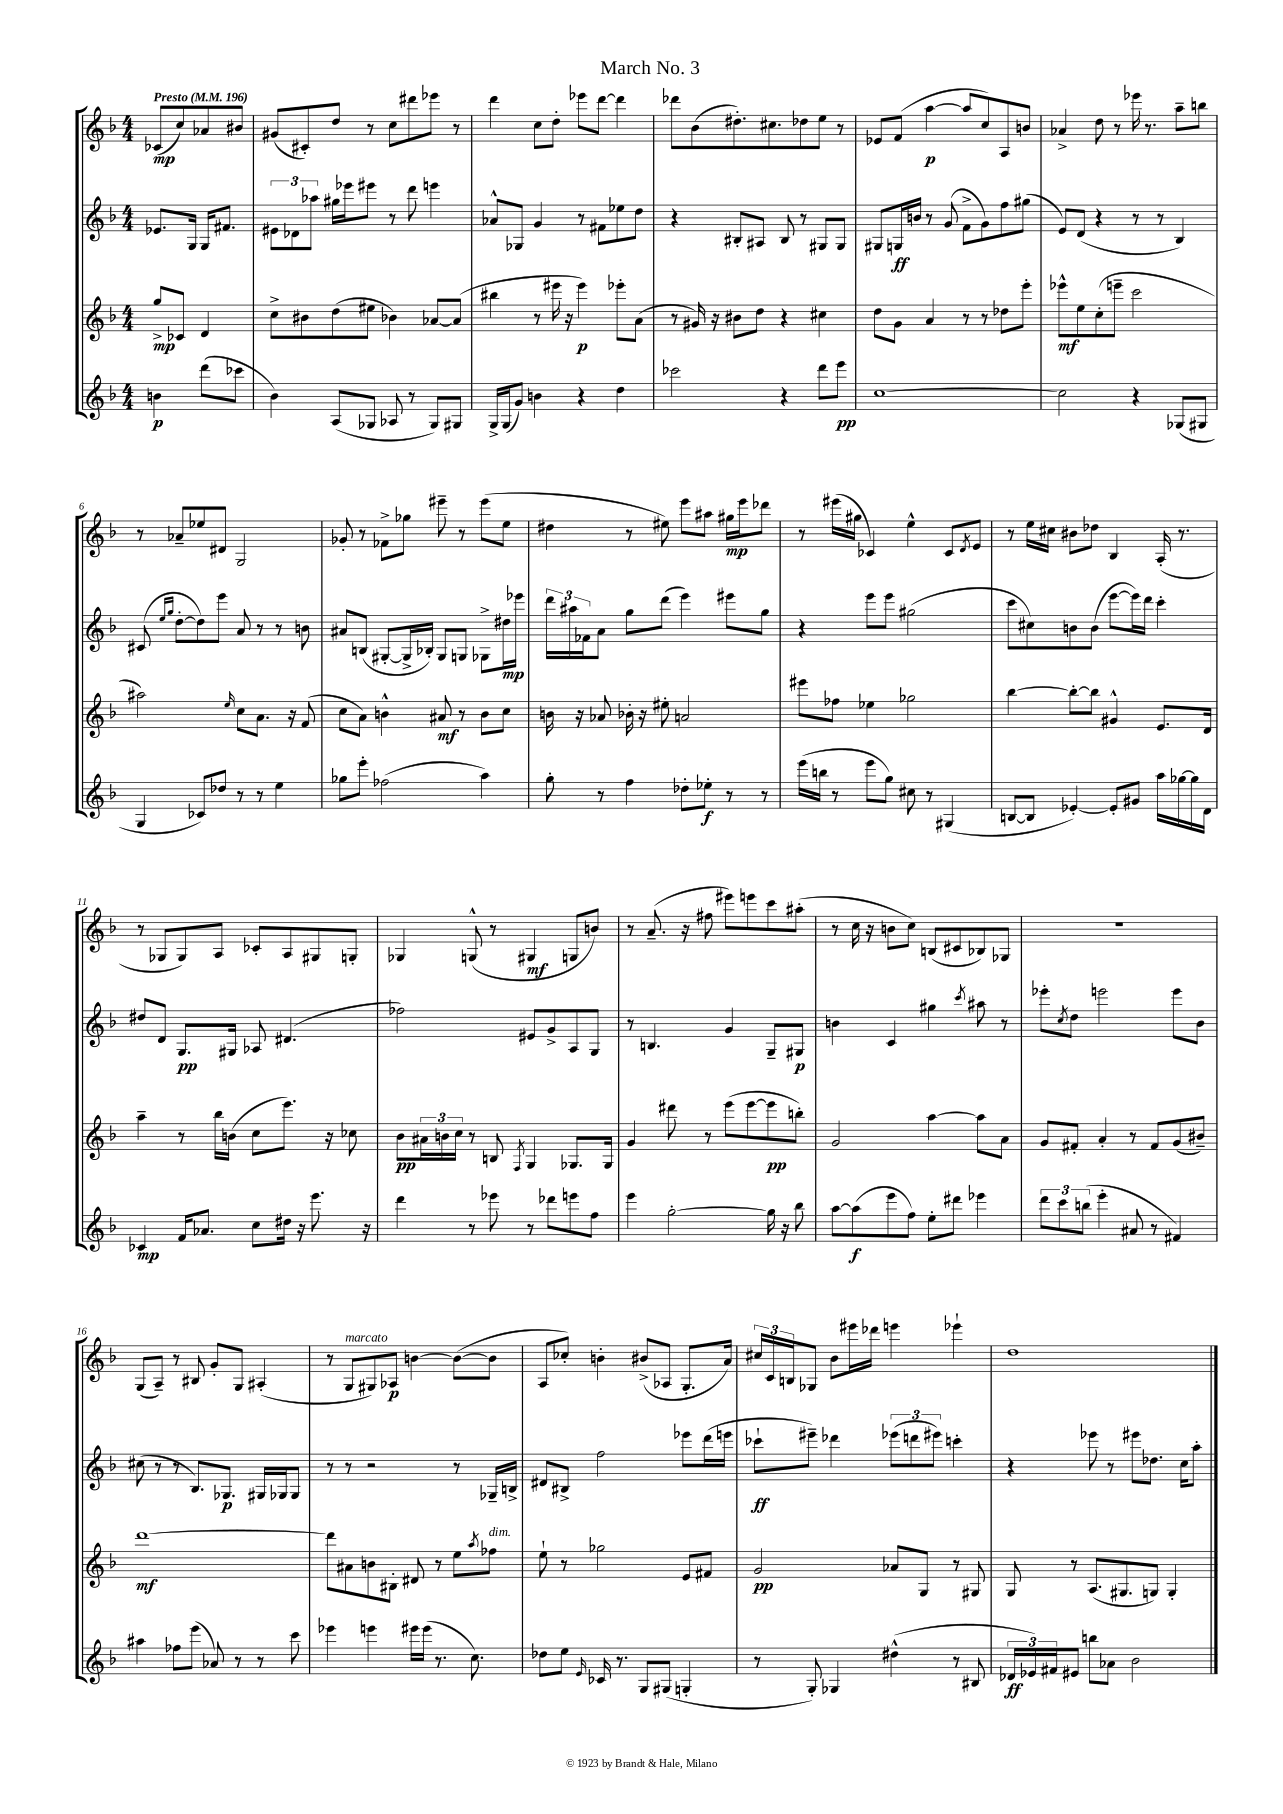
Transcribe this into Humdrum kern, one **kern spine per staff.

**kern	**dynam	**kern	**dynam	**kern	**dynam	**kern	**dynam
*part4	*part4	*part3	*part3	*part2	*part2	*part1	*part1
*staff4	*staff4	*staff3	*staff3	*staff2	*staff2	*staff1	*staff1
*clefG2	*	*clefG2	*	*clefG2	*	*clefG2	*
*k[b-]	*	*k[b-]	*	*k[b-]	*	*k[b-]	*
*M4/4	*	*M4/4	*	*M4/4	*	*M4/4	*
*MM196	*	*MM196	*	*MM196	*	*MM196	*
=	=	=	=	=	=	=	=
!	!	!	!	!	!	!LO:TX:a:B:t=Presto	!
4bn\	p	8gg^/L	mp	8.e-X/L	.	(8c-X/L	mp
.	.	8c-X/J	.	.	.	8cc/)	.
.	.	.	.	16G/Jk	.	.	.
(8ddd\L	.	4d/	.	16G/KL	.	8a-X/	.
.	.	.	.	8.f#X/J	.	.	.
8ccc-X\J	.	.	.	.	.	8b#X/J	.
=1	=1	=1	=1	=1	=1	=1	=1
4b-\)	.	8cc^\L	.	12e#X\L	.	(8g#X/L	.
.	.	.	.	12d-X\	.	.	.
.	.	8b#X\	.	.	.	8c#X'/)	.
.	.	.	.	12aa-X\J	.	.	.
(8A/L	.	(8dd\	.	16gg#X\LL	.	8dd/J	.
.	.	.	.	16eee-X\J	.	.	.
8G-X/J	.	8ee#X\J	.	8eee#X\J	.	8r	.
8A-X/	.	4b-X\)	.	8r	.	8cc\L	.
8r	.	.	.	8ddd\	.	8ddd#X\	.
8G-/L)	.	[8a-X/L	.	4eeen\	.	8eee-X\J	.
8G#X/J	.	(8a-/J]	.	.	.	8r	.
=2	=2	=2	=2	=2	=2	=2	=2
16G^/LL	.	4bb#X\	.	8a-X^^/L	.	4ddd\	.
(16G/J	.	.	.	.	.	.	.
8g/J)	.	.	.	8G-X/J	.	.	.
4bn\	.	8r	.	4g/	.	8cc\L	.
.	.	16eee#X\	.	.	.	8dd'\J	.
.	.	16r	.	.	.	.	.
4r	.	4eee#\)	p	8r	.	8eee-X\L	.
.	.	.	.	8f#X\L	.	[8ddd\J	.
4dd\	.	8eee-X'\L	.	8ee-X\	.	4ddd\]	.
.	.	(8a\J	.	8dd\J	.	.	.
=3	=3	=3	=3	=3	=3	=3	=3
2ccc-X\	.	8r	.	4r	.	8ddd-X\L	.
.	.	16g#X/)	.	.	.	(8b-\	.
.	.	16r	.	.	.	.	.
.	.	8b#X\L	.	8B#X'/L	.	8.dd#X'\)	.
.	.	8dd\J	.	8A#X/J	.	.	.
.	.	.	.	.	.	8.cc#X\	.
4r	.	4r	.	8B#/	.	.	.
.	.	.	.	8r	.	8dd-X\	.
8ddd\L	.	4cc#X\	.	8G#X/L	.	8ee\J	.
8eee\J	pp	.	.	8G#/J	.	8r	.
=4	=4	=4	=4	=4	=4	=4	=4
[1cc	.	8dd\L	.	8G#X/L	.	8e-X/L	.
.	.	8g\J	.	16Gn/L	ff	(8f/J	.
.	.	.	.	16bn/JJ	.	.	.
.	.	4a/	.	8r	.	[4aa\	p
.	.	.	.	(8g/	.	.	.
.	.	8r	.	8f^\L	.	8aa/L]	.
.	.	8r	.	8g\)	.	8cc/)	.
.	.	8dd-X\L	.	8ff\	.	8A/	.
.	.	8eee'\J	.	(8gg#X\J	.	8bn/J	.
=5	=5	=5	=5	=5	=5	=5	=5
2cc\]	.	8eee-X^^\L	mf	8e/L)	.	4a-X^/	.
.	.	8ee\	.	(8d/J	.	.	.
.	.	(8cc'\	.	4r	.	8dd\	.
.	.	8eeen~\J	.	.	.	8r	.
4r	.	2ccc\	.	8r	.	16eee-X\	.
.	.	.	.	.	.	8.r	.
.	.	.	.	8r	.	.	.
(8G-X/L	.	.	.	4B-/)	.	8aa~\L	.
8G#X/J	.	.	.	.	.	8bbn\J	.
!!LO:LB:g=z
=6	=6	=6	=6	=6	=6	=6	=6
4G/	.	2aa#X\)	.	(8c#X/	.	8r	.
.	.	.	.	16qqee/LL	.	.	.
.	.	.	.	16qqgg/JJ	.	.	.
.	.	.	.	[8dd'\L	.	8a-X~/L	.
8c-X/L)	.	.	.	8dd\])	.	8ee-X/	.
8dd-X/J	.	.	.	8eee\J	.	8d#X/J	.
.	.	16qqee/	.	.	.	.	.
8r	.	8cc\L	.	8a/	.	2G/	.
8r	.	8.a\J	.	8r	.	.	.
4ee\	.	.	.	8r	.	.	.
.	.	16r	.	.	.	.	.
.	.	(8f/	.	8bn\	.	.	.
=7	=7	=7	=7	=7	=7	=7	=7
8gg-X\L	.	8cc\L	.	8a#X/L	.	8g-X'/	.
8eee'\J	.	8a\J)	.	(8Bn/J	.	8r	.
(2ff-X\	.	4bn^^\	.	[8G#X'/L	.	8f-X^\L	.
.	.	.	.	16G#^/L]	.	8gg-X\J	.
.	.	.	.	16B-X'/JJ)	.	.	.
.	.	8a#X/	mf	8G#/L	.	8eee#X~\	.
.	.	8r	.	8Gn/J	.	8r	.
4aa\)	.	8b\L	.	8G-X^\L	.	(8eee#\L	.
.	.	8cc\J	.	16dd#X\L	mp	8ee\J	.
.	.	.	.	16eee-X\JJ	.	.	.
=8	=8	=8	=8	=8	=8	=8	=8
8gg'\	.	16bn\	.	24ddd\LL	.	4dd#X\	.
.	.	.	.	24aa#X\	.	.	.
.	.	16r	.	.	.	.	.
.	.	.	.	24f-X\J	.	.	.
8r	.	8a-X/	.	8a\J	.	.	.
4ff\	.	16b-X'\	.	8gg\L	.	8r	.
.	.	16r	.	.	.	.	.
.	.	8ee#X'\	.	(8ddd\J	.	8ee#X\)	.
8dd-X'\L	.	2an/	.	4eee\)	.	8eee\L	.
8ee-X'\J	f	.	.	.	.	8aa#X\J	.
8r	.	.	.	8eee#X\L	.	16gg#X\LL	mp
.	.	.	.	.	.	16eee\J	.
8r	.	.	.	8gg\J	.	8ddd-X\J	.
=9	=9	=9	=9	=9	=9	=9	=9
(16eee\LL	.	8eee#X\L	.	4r	.	8r	.
16bbn\JJ	.	.	.	.	.	.	.
8r	.	8ff-X\J	.	.	.	(16eee#X\LL	.
.	.	.	.	.	.	16gg#X\JJ	.
8eee\L	.	4ee-X\	.	8eee\L	.	4c-X/)	.
8gg\J)	.	.	.	8eee\J	.	.	.
8cc#X\	.	2gg-X\	.	(2gg#X\	.	4ee^^\	.
8r	.	.	.	.	.	.	.
(4G#X/	.	.	.	.	.	8c-/L	.
.	.	.	.	.	.	8qd/	.
.	.	.	.	.	.	8e/J	.
=10	=10	=10	=10	=10	=10	=10	=10
[8Bn/L	.	[4bb-\	.	8ccc\L	.	8r	.
8B/J]	.	.	.	8cc#X\)	.	16ee\LL	.
.	.	.	.	.	.	16cc#X\JJ	.
[4e-X'/)	.	8bb-'\L_	.	8bn\	.	8b#X\L	.
.	.	8bb-\J]	.	(8b\J	.	8dd-X\J	.
8e-'/L]	.	4g#X^^/	.	[8eee\L	.	4B-/	.
8g#X/J	.	.	.	16eee\L])	.	.	.
.	.	.	.	16ddd\JJ	.	.	.
16aa\LL	.	8.e/L	.	4ccc'\	.	(16A'/	.
[16gg-X\	.	.	.	.	.	8.r	.
16gg-\]	.	.	.	.	.	.	.
16d\JJ	.	16d/Jk	.	.	.	.	.
!!LO:LB:g=z
=11	=11	=11	=11	=11	=11	=11	=11
4c-X/	mp	4aa~\	.	8dd#X/L	.	8r	.
.	.	.	.	8d/J	.	8G-X/L	.
16f/KL	.	8r	.	8.G/L	pp	8G-/)	.
8.a-X/J	.	.	.	.	.	.	.
.	.	16bb-\LL	.	.	.	8A/J	.
.	.	(16bn\JJ	.	16G#X/Jk	.	.	.
8cc\L	.	8cc\L	.	8A-X/	.	8c-X'/L	.
16dd#X\Jk	.	8.eee\J)	.	(4.d#X/	.	8A/	.
16r	.	.	.	.	.	.	.
8.eee\	.	.	.	.	.	8G#X/	.
.	.	16r	.	.	.	.	.
.	.	8cc-X\	.	.	.	8Gn'/J	.
16r	.	.	.	.	.	.	.
=12	=12	=12	=12	=12	=12	=12	=12
4ddd\	.	8b-\L	pp	2ff-X\)	.	4G-X/	.
.	.	24a#X\L	.	.	.	.	.
.	.	24bn\	.	.	.	.	.
.	.	24cc\JJ	.	.	.	.	.
8r	.	8r	.	.	.	(8Gn^^/	.
8eee-X\	.	8Bn/	.	.	.	8r	.
.	.	8qF/	.	.	.	.	.
8r	.	4G/	.	8e#X/L	.	4G#X/	mf
8ddd-X\L	.	.	.	8g^/	.	.	.
8eeen\	.	8.G-X/L	.	8A/	.	8Gn/L	.
8ff\J	.	.	.	8G/J	.	8bn/J)	.
.	.	16G-/Jk	.	.	.	.	.
=13	=13	=13	=13	=13	=13	=13	=13
4eee\	.	4g/	.	8r	.	8r	.
.	.	.	.	4.Bn/	.	(8.a~/	.
[2gg'\	.	8ddd#X\	.	.	.	.	.
.	.	.	.	.	.	16r	.
.	.	8r	.	.	.	8ff#X\	.
.	.	(8eee\L	.	4g/	.	8eee#X\L)	.
.	.	[8eee\	.	.	.	8eeen\	.
16gg\]	.	8eee\]	pp	8G~/L	.	8ccc\	.
16r	.	.	.	.	.	.	.
8bb-\	.	8bbn'\J)	.	8G#X/J	p	(8aa#X'\J	.
=14	=14	=14	=14	=14	=14	=14	=14
[8aa\L	.	2g/	.	4bn\	.	8r	.
(8aa\]	f	.	.	.	.	16cc\	.
.	.	.	.	.	.	16r	.
8eee\	.	.	.	4c/	.	8bn\L	.
8ff\J)	.	.	.	.	.	8cc\J)	.
8ee'\L	.	[4aa\	.	4gg#X\	.	(8Bn/L	.
8ddd#X\J	.	.	.	.	.	8c#X/	.
.	.	.	.	8qccc/	.	.	.
4eee-X\	.	8aa\L]	.	8aa#X\	.	8B-X/)	.
.	.	8a\J	.	8r	.	8G-X/J	.
=15	=15	=15	=15	=15	=15	=15	=15
12ddd\L	.	8g/L	.	8eee-X'\L	.	1r	.
12ccc\	.	.	.	.	.	.	.
.	.	.	.	8qcc/	.	.	.
.	.	8f#X'/J	.	8dd\J	.	.	.
(12bbn\J	.	.	.	.	.	.	.
4eee'\	.	4a'/	.	2eeen\	.	.	.
8a#X/	.	8r	.	.	.	.	.
8r	.	8f#/L	.	.	.	.	.
4f#X/)	.	(8g/	.	8eee\L	.	.	.
.	.	8b#X~/J)	.	8b-\J	.	.	.
!!LO:LB:g=z
=16	=16	=16	=16	=16	=16	=16	=16
4aa#X\	.	[1ddd	mf	(8cc#X\	.	(8G/L	.
.	.	.	.	8r	.	8A~/J)	.
8ff-X\L	.	.	.	8r	.	8r	.
(8eee\J	.	.	.	8.B-/L)	.	8B#X/	.
8a-X/)	.	.	.	.	.	8g'/L	.
.	.	.	.	8.G-X/J	p	.	.
8r	.	.	.	.	.	8G/J	.
8r	.	.	.	16G#X/LL	.	(4A#X'/	.
.	.	.	.	16G-X/J	.	.	.
8ccc\	.	.	.	8G-/J	.	.	.
=17	=17	=17	=17	=17	=17	=17	=17
4eee-X\	.	8ddd\L]	.	8r	.	8r	.
!	!	!	!	!	!	!LO:TX:a:i:t=marcato	!
.	.	8a#X\	.	8r	.	8G/L	.
4eeen\	.	8bn\	.	2r	.	8G#X/)	.
.	.	8B#X'\J	.	.	.	8A-X/J	p
16eee#X\LL	.	8d#X/	.	.	.	[4bn\	.
(16eee#\JJ	.	.	.	.	.	.	.
8.r	.	8r	.	.	.	.	.
.	.	8ee\L	.	8r	.	(8b\L_	.
8.cc\)	.	.	.	.	.	.	.
.	.	8qaa/	.	.	.	.	.
!	!	!LO:TX:a:i:t=dim.	!	!	!	!	!
.	.	8ff-X\J	.	16G-X~/LL	.	8b\J]	.
.	.	.	.	16Bn^/JJ	.	.	.
=18	=18	=18	=18	=18	=18	=18	=18
8dd-X\L	.	8ee`\	.	8d#X/L	.	8A/L	.
8ee\J	.	8r	.	8B#X^/J	.	8cc-X'/J)	.
16qqe/	.	.	.	.	.	.	.
16c-X/	.	2gg-X\	.	2ff\	.	4bn'\	.
8.r	.	.	.	.	.	.	.
8G/L	.	.	.	.	.	(8b#X^/L	.
(8G#X/J	.	.	.	.	.	8A-X/J	.
4Gn'/	.	8e/L	.	8eee-X\L	.	8.G'/L	.
.	.	8f#X/J	.	(16ddd\L	.	.	.
.	.	.	.	16eeen\JJ	.	16a/Jk)	.
=19	=19	=19	=19	=19	=19	=19	=19
8r	.	2g/	pp	8ccc-X`\L	ff	24cc#X/LL	.
.	.	.	.	.	.	24c/	.
.	.	.	.	.	.	24Bn/J	.
8G'/)	.	.	.	8eee#X~\J)	.	8G-X/J	.
4G-X/	.	.	.	4ddd-X\	.	8b-\L	.
.	.	.	.	.	.	16eee#X\L	.
.	.	.	.	.	.	16ddd-X\JJ	.
(4dd#X^^\	.	8a-X/L	.	(12eee-X\L	.	4eeen\	.
.	.	.	.	12dddn\	.	.	.
.	.	8G/J	.	.	.	.	.
.	.	.	.	12eee#X\J)	.	.	.
8r	.	8r	.	4cccn'\	.	4eee-X`\	.
8B#X/	.	8G#X/	.	.	.	.	.
=20	=20	=20	=20	=20	=20	=20	=20
24d-X/LL	ff	8G/	.	4r	.	1dd	.
24e-X/)	.	.	.	.	.	.	.
24f#X/J	.	.	.	.	.	.	.
8e#X/J	.	8r	.	.	.	.	.
8bbn\L	.	(8.A/L	.	8eee-X\	.	.	.
8a-X\J	.	.	.	8r	.	.	.
.	.	8.G#X/	.	.	.	.	.
2b-\	.	.	.	8eee#X\L	.	.	.
.	.	8Gn/J)	.	8.dd-X\J	.	.	.
.	.	4G'/	.	.	.	.	.
.	.	.	.	16cc\KL	.	.	.
.	.	.	.	8aa'\J	.	.	.
==	==	==	==	==	==	==	==
*-	*-	*-	*-	*-	*-	*-	*-
